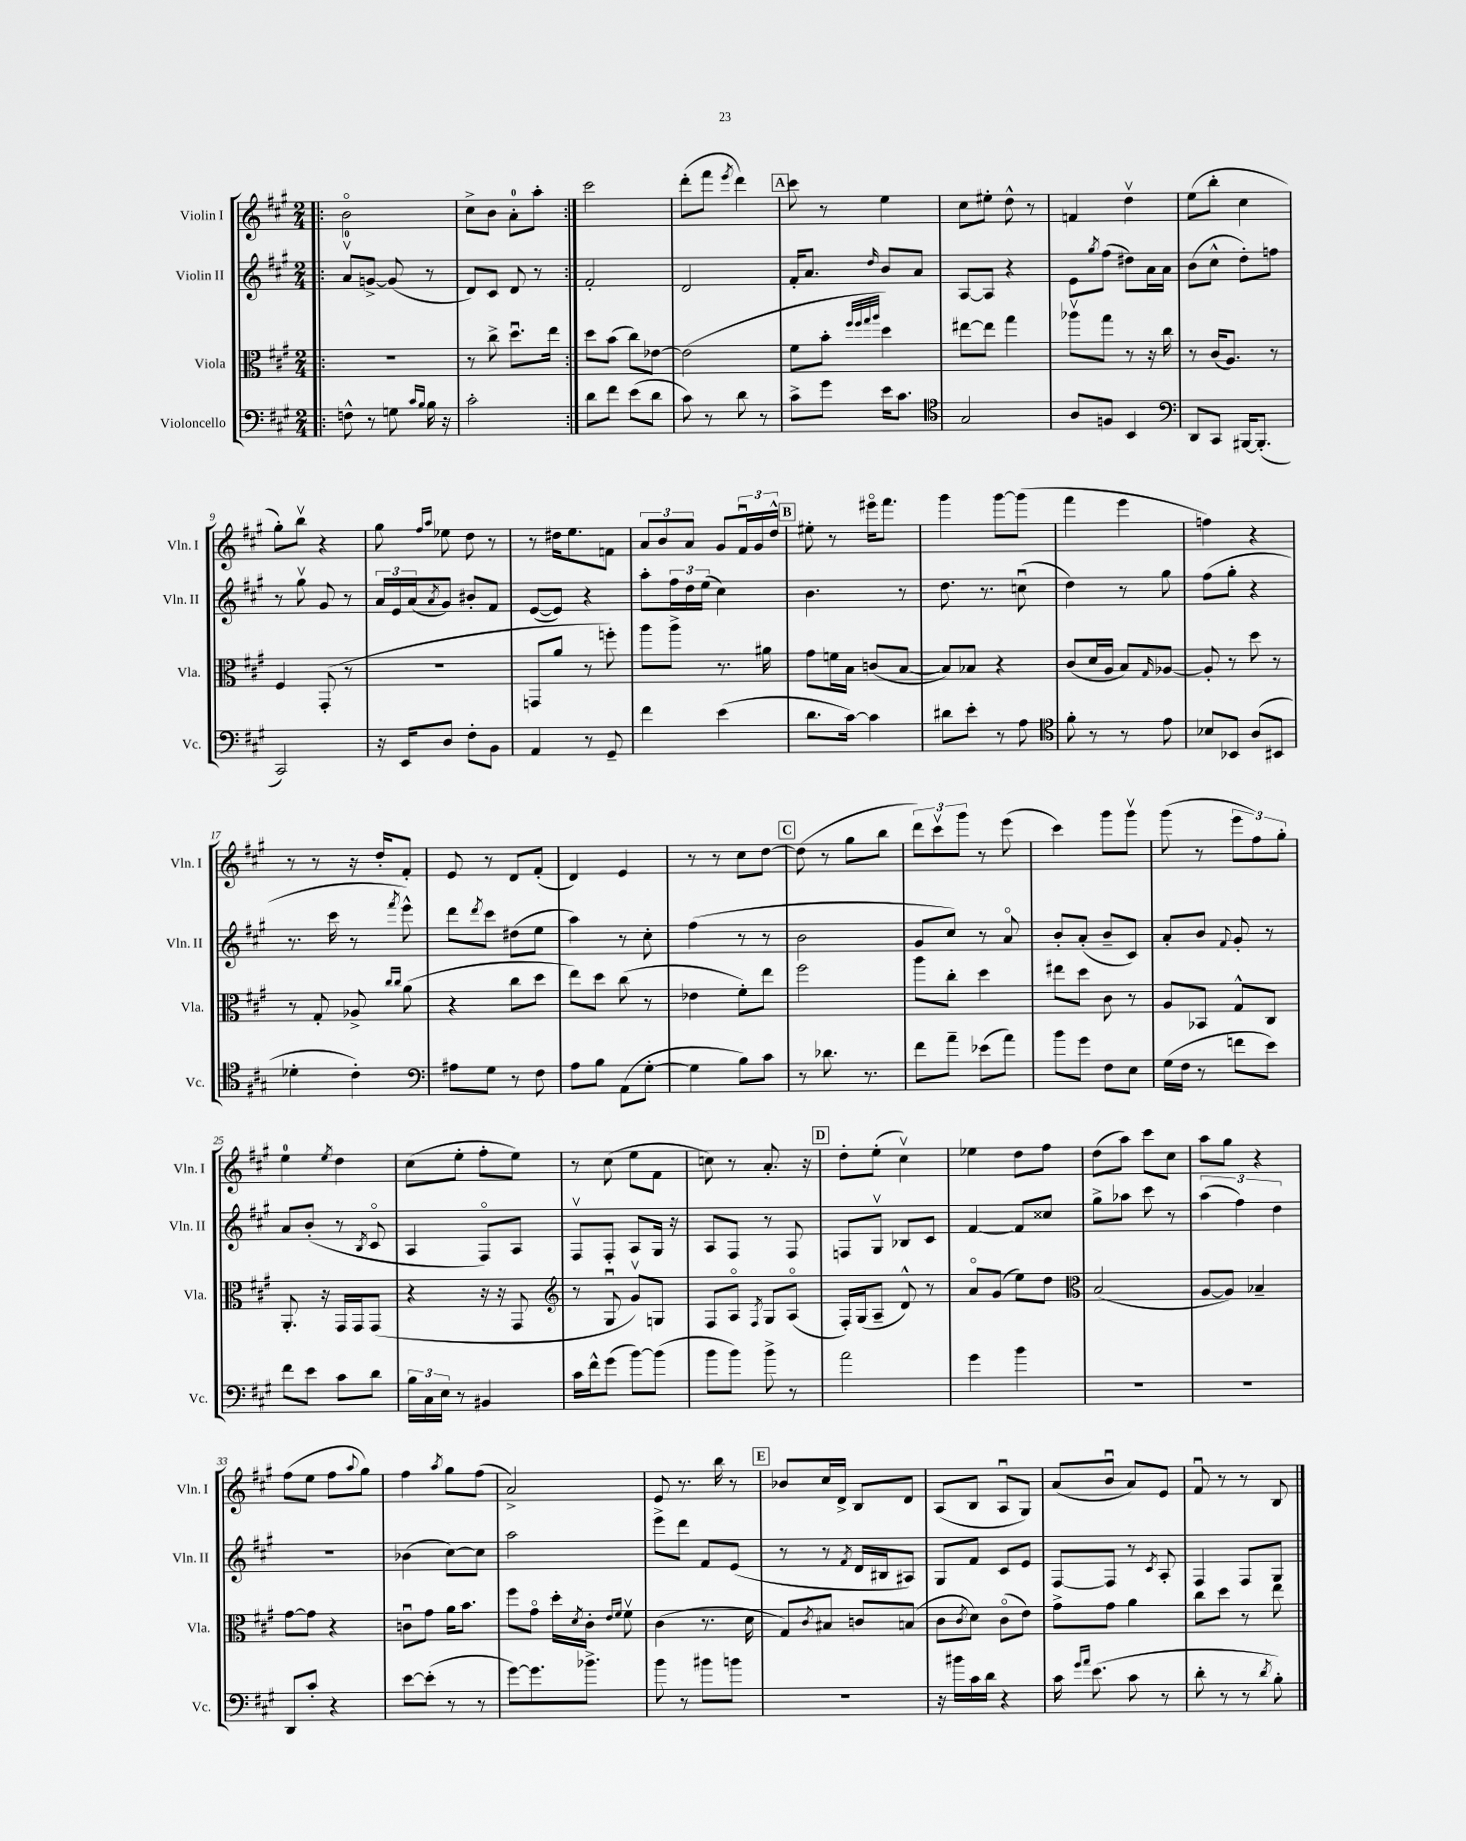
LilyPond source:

<<
\new StaffGroup <<
\new Staff = "s0" \with { instrumentName = "Violin I" shortInstrumentName = "Vln. I" } {
    \clef treble \key a \major \numericTimeSignature \time 2/4
    \repeat volta 2 { \bar ".|:" b'2\flageolet |
    cis''8-> b'8 a'8-0-. a''8-. | }
    cis'''2 |
    d'''8-.( fis'''8 \acciaccatura { e'''8 } d'''4) |
    \mark \markup { \box "A" } cis'''8 r8 e''4 |
    cis''8 eis''8-. d''8-^ r8 |
    f'4 d''4\upbow |
    e''8( b''8-. cis''4 |
    gis''8-.) b''8\upbow r4 |
    gis''8 \grace { fis''16 a''16 } ees''8 d''8 r8 |
    r8 dis''16 e''8. f'8 |
    \tuplet 3/2 { a'8 b'8 a'8 } gis'8 \tuplet 3/2 { fis'16\downbow gis'16 d''16-^ } |
    \mark \markup { \box "B" } eis''8-. r8 eis'''16\flageolet fis'''8. |
    gis'''4 gis'''8~ gis'''8( |
    fis'''4 e'''4 |
    f''4) r4 |
    r8 r8 r16 d''16-. fis'8-. |
    e'8 r8 d'8 fis'8-.( |
    d'4) e'4 |
    r8 r8 cis''8 d''8~ |
    \mark \markup { \box "C" } d''8( r8 gis''8 b''8 |
    \tuplet 3/2 { d'''8) cis'''8\upbow gis'''8 } r8 e'''8( |
    cis'''4) gis'''8 gis'''8\upbow |
    gis'''8( r8 \tuplet 3/2 { e'''8 fis''8) gis''8-. } |
    e''4-0 \acciaccatura { e''8 } d''4 |
    cis''8( e''8-. fis''8-. e''8) |
    r8 cis''8( e''8 fis'8 |
    c''8) r8 a'8.-. r16 |
    \mark \markup { \box "D" } d''8-. e''8-.( cis''4\upbow) |
    ees''4 d''8 fis''8 |
    d''8( a''8) cis'''8 cis''8 |
    a''8 gis''8 r4 |
    fis''8( e''8 fis''8 \appoggiatura { a''8 } gis''8) |
    fis''4 \acciaccatura { a''8 } gis''8 fis''8( |
    a'2->) |
    e'8 r8. b''16 r8 |
    \mark \markup { \box "E" } bes'8 cis''16 d'16-> b8 d'8 |
    a8( b8 a8\downbow gis8) |
    a'8( b'8\downbow a'8) e'8 |
    fis'8\downbow r8 r8 b8 \bar "|." |
}
\new Staff = "s1" \with { instrumentName = "Violin II" shortInstrumentName = "Vln. II" } {
    \clef treble \key a \major \numericTimeSignature \time 2/4
    \repeat volta 2 { \bar ".|:" a'8-0\upbow g'8~-> g'8( r8 |
    d'8) cis'8 d'8 r8 | }
    fis'2-. |
    d'2 |
    \mark \markup { \box "A" } fis'16-. a'8. \grace { d''16 } b'8 a'8 |
    a8~ a8 r4 |
    e'8 \acciaccatura { gis''8 } fis''8( dis''8) a'16 a'16 |
    b'8( cis''8-^ d''8-.) f''8 |
    r8 gis''8\upbow gis'8 r8 |
    \tuplet 3/2 { a'16 e'16 a'16( } \acciaccatura { a'8 } gis'8) bis'8-. fis'8 |
    e'8~( e'8) r4 |
    a''8-. \tuplet 3/2 { fis''16 d''16 e''16( } cis''4) |
    \mark \markup { \box "B" } b'4. r8 |
    d''8. r8. c''8\downbow( |
    d''4) r8 gis''8 |
    fis''8( gis''8-. r4 |
    r8. cis'''16 r8 \acciaccatura { fis'''8 } e'''8-^) |
    d'''8 \acciaccatura { d'''8 } cis'''8 dis''8( e''8 |
    a''4) r8 cis''8-. |
    fis''4( r8 r8 |
    \mark \markup { \box "C" } b'2 |
    gis'8 cis''8) r8 a'8\flageolet |
    b'8-. a'8-.( b'8-- cis'8) |
    a'8-. b'8 \appoggiatura { fis'8 } gis'8-. r8 |
    a'8 b'8-.( r8 \acciaccatura { b8 } cis'8\flageolet |
    a4 fis8\flageolet) a8 |
    fis8\upbow fis8-. a8 gis16 r16 |
    a8 fis8 r8 fis8 |
    \mark \markup { \box "D" } f8 gis8\upbow bes8 cis'8 |
    fis'4~ fis'8 cisis''8 |
    gis''8-> aes''8 cis'''8 r8 |
    \tuplet 3/2 { a''4( fis''4) d''4 } |
    R2 |
    bes'4( cis''8~) cis''8 |
    a''2 |
    e'''8-> d'''8 fis'8 e'8( |
    \mark \markup { \box "E" } r8 r8 \acciaccatura { fis'8 } d'16 bis16 ais8) |
    gis8 fis'8 cis'8 e'8 |
    fis8~ fis8 r8 \acciaccatura { cis'8 } a8-. |
    fis4 fis8 gis8 \bar "|." |
}
\new Staff = "s2" \with { instrumentName = "Viola" shortInstrumentName = "Vla." } {
    \clef alto \key a \major \numericTimeSignature \time 2/4
    \repeat volta 2 { \bar ".|:" r2 |
    r8 cis''8-> d''8.\downbow e''16 | }
    d''8 b'8( cis''8) ees'8~ |
    ees'2( |
    \mark \markup { \box "A" } fis'8 b'8-. \grace { fis''32 fis''32 gis''32 a''32 } d''4) |
    eis''8~ eis''8 gis''4 |
    aes''8\upbow gis''8 r8 r16 cis''16 |
    r8 cis'16( a8.) r8 |
    fis4 gis,8-.( r8 |
    r2 |
    g,8 a'8 r8 f''8-.) |
    a''8 a''8-> r8. ais'16 |
    \mark \markup { \box "B" } gis'8 f'16 b16 c'8( b8~ |
    b8) bes8 r4 |
    cis'8( d'16 a16 b8) \grace { gis16 } aes8~ |
    aes8-. r8 d''8 r8 |
    r8 gis8-. aes8-> \grace { cis''16 cis''16 } a'8( |
    r4 cis''8 d''8 |
    e''8) d''8 cis''8( r8 |
    ees'4 fis'8-.) e''8 |
    \mark \markup { \box "C" } fis''2 |
    a''8 cis''8-. d''4 |
    eis''8 d''8 cis'8 r8 |
    a8 bes,8 gis8-^ cis8 |
    a,8.-. r16 gis,16 gis,16 gis,8( |
    r4 r16 r16 gis,8 |
    \clef treble r8 gis8\downbow gis'8\upbow) g8 |
    fis8 a8\flageolet \acciaccatura { fis8 } gis8 a8\flageolet( |
    \mark \markup { \box "D" } fis16-.) gis16( a8-- d'8-^) r8 |
    a'8\flageolet gis'8( e''8) d''8 |
    \clef alto b2( |
    a8~ a8) bes4-- |
    gis'8~ gis'8 r4 |
    c'8\downbow gis'8 a'16 b'8. |
    fis''8 gis'8\flageolet d''16-. \acciaccatura { d'8 } cis'16-. \grace { e'16 fis'16 } fis'8\upbow |
    cis'4( r8. d'16 |
    \mark \markup { \box "E" } gis8) \acciaccatura { cis'8 } bis8 c'8 b8( |
    cis'8 \acciaccatura { cis'8 } d'8) cis'8\flageolet( e'8) |
    gis'8-> gis'8 a'4 |
    cis''8 d''8 r8 e''8 \bar "|." |
}
\new Staff = "s3" \with { instrumentName = "Violoncello" shortInstrumentName = "Vc." } {
    \clef bass \key a \major \numericTimeSignature \time 2/4
    \repeat volta 2 { \bar ".|:" f8-^ r8 g8 \grace { cis'16 b16 } b16 r16 |
    cis'2-. | }
    d'8 fis'8 e'8( d'8 |
    cis'8) r8 d'8 r8 |
    \mark \markup { \box "A" } cis'8-> gis'8 e'16 cis'8. |
    \clef tenor gis2 |
    a8 f8 b,4 |
    \clef bass d,8 cis,8 bis,,16~ bis,,8.-.( |
    cis,2) |
    r16 e,16 d8 fis8-. b,8 |
    a,4 r8 gis,8-- |
    fis'4 e'4( |
    \mark \markup { \box "B" } d'8. cis'16~) cis'4 |
    dis'8 e'8-. r8 a8 |
    \clef tenor fis'8-. r8 r8 e'8 |
    bes8 bes,8 a8( bis,8 |
    des'4-. cis'4-.) |
    \clef bass ais8 gis8 r8 fis8 |
    a8 b8 a,8( gis8~-. |
    gis4 b8) cis'8 |
    \mark \markup { \box "C" } r8 des'8. r8. |
    fis'8 a'8-- ees'8( a'8) |
    b'8 gis'8 fis8 e8 |
    gis16( fis16 r8 f'8 e'8) |
    fis'8 e'8 cis'8 d'8 |
    \tuplet 3/2 { b16 cis16 e16 } r8 bis,4 |
    cis'16 fis'16-^ gis'8( b'8~) b'8( |
    b'8 b'8) b'8-> r8 |
    \mark \markup { \box "D" } a'2 |
    gis'4 b'4 |
    R2 |
    R2 |
    d,8 cis'8-. r4 |
    e'8~ e'8-.( r8 r8 |
    gis'8~) gis'8. bes'8.-> |
    b'8 r8 bis'8 b'8 |
    \mark \markup { \box "E" } R2 |
    r16 bis'16 cis'16 d'16 r4 |
    cis'16 \grace { gis'16 a'16 } e'8.( cis'8 r8 |
    d'8-. r8 r8 \acciaccatura { d'8 } b8-.) \bar "|." |
}
>>
>>
